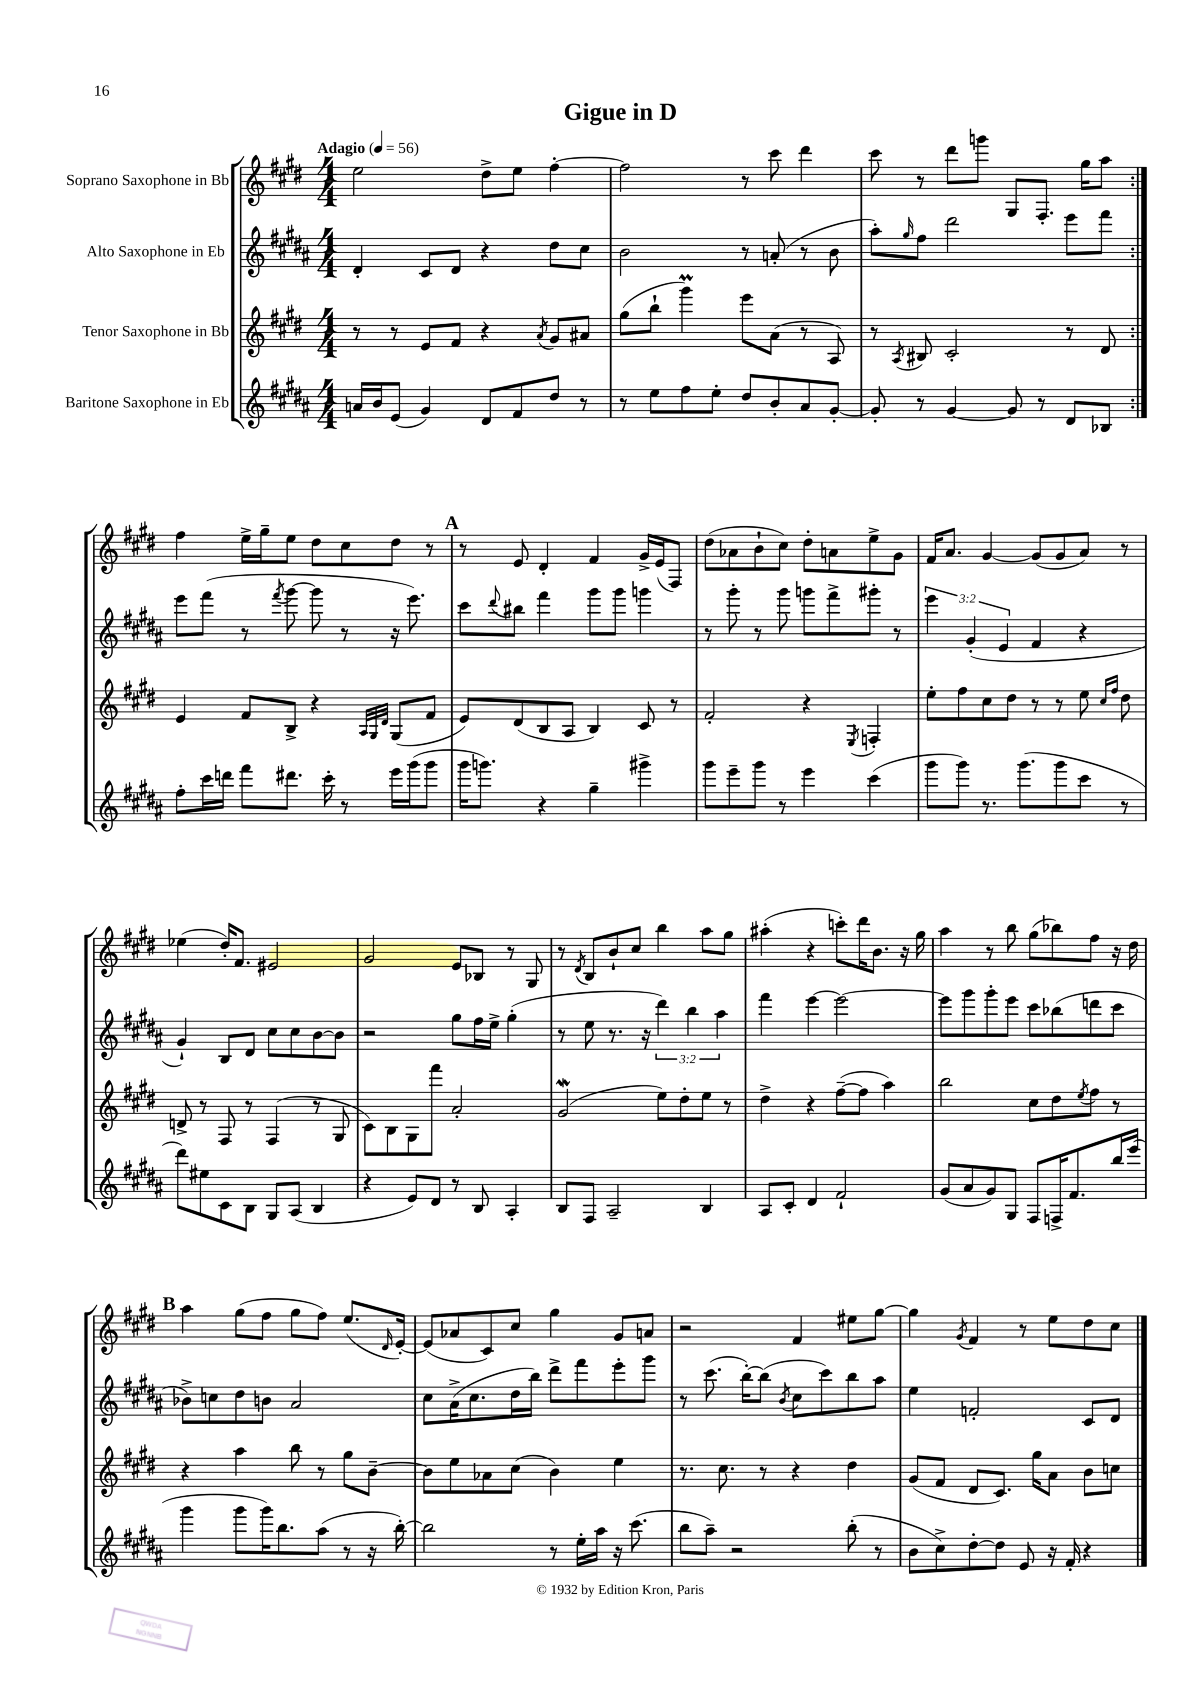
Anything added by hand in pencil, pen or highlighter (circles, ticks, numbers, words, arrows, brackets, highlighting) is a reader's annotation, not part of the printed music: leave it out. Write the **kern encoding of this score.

**kern	**kern	**kern	**kern
*staff4	*staff3	*staff2	*staff1
*clefG2	*clefG2	*clefG2	*clefG2
*k[f#c#g#d#a#]	*k[f#c#g#d#]	*k[f#c#g#d#a#]	*k[f#c#g#d#]
*M4/4	*M4/4	*M4/4	*M4/4
*MM56	*MM56	*MM56	*MM56
16a	8r	4d#'	2ee
16b	.	.	.
(8e	8r	.	.
4g#)	8e	8c#	.
.	8f#	8d#	.
8d#	4r	4r	8dd#^
8f#	.	.	8ee
.	8qa	.	.
8dd#	8g#	8dd#	[4ff#'
8r	8a#	8cc#	.
=	=	=	=
8r	(8gg#	2b	2ff#]
8ee	8bb`	.	.
8ff#	4ggg#)	.	.
8ee'	.	.	.
8dd#	8eee	8r	8r
8b'	(8a	(8a'	8ccc#
8a#	8r	8r	4ddd#
[8g#'	8A)	8b	.
=	=	=	=
8g#']	8r	8aa#')	8ccc#
.	8qA	16qqgg#	.
8r	8B#	8ff#	8r
[4g#	2c#'	2ddd#	8ddd#
.	.	.	8ggg
8g#]	.	.	8G#
8r	.	.	8.F#'
8d#	8r	8eee	.
.	.	.	16gg#
8B-	8d#	8fff#	8aa
=:|!	=:|!	=:|!	=:|!
8ff#'	4e	8eee	4ff#
16ccc#	.	(8fff#	.
16ddd	.	.	.
8fff#	8f#	8r	16ee^
.	.	.	16gg#~
.	.	8qfff#	.
8.ddd#	8B^	[8ggg#	8ee
.	4r	8ggg#]	8dd#
16ccc#'	.	.	.
8r	.	8r	8cc#
.	32qqA	.	.
.	32qqG#	.	.
.	32qqd#	.	.
16eee	(8G#	16r	8dd#
(16ggg#	.	8.eee)	.
8ggg#	8f#	.	8r
=	=	=	=
16ggg#	8e)	8ccc#	8r
8.ggg)	.	.	.
.	.	8qqddd#	.
.	(8d#	8bb#	8e
4r	8B	4fff#	4d#'
.	8A	.	.
4gg#~	4B)	8ggg#	4f#
.	.	8ggg#	.
4ggg#^	8c#	4ggg	16g#^
.	.	.	(16e
.	8r	.	8F#)
=	=	=	=
8ggg#	2f#'	8r	(8dd#
8eee~	.	8ggg#'	8a-
8ggg#	.	8r	8b`
8r	.	8ggg#	8cc#)
4eee	4r	8ggg	8dd#'
.	.	8fff#^	8a
.	8qE	.	.
(4ccc#	4F'	8ggg#'	8ee^
.	.	8r	8g#
=	=	=	=
8ggg#	8ee'	6eee	16f#
.	.	.	8.a
8ggg#)	8ff#	.	.
.	.	(6g#'	.
8.r	8cc#	.	[4g#
.	.	6e	.
.	8dd#	.	.
(8.ggg#	.	.	.
.	8r	4f#	(8g#]
8ggg#	8r	.	8g#
8ccc#	8ee	4r	8a)
.	16qqcc#	.	.
.	16qqff#	.	.
8r	8dd#	.	8r
=	=	=	=
8ddd#)	8d^	4g#`)	(4ee-
8ee#	8r	.	.
8c#	8F#	8B	16dd#')
.	.	.	8.f#
8B	8r	8d#	.
8G#	(4F#	8cc#	2e#
(8A#	.	8cc#	.
4B	8r	[8b	.
.	8G#	8b]	.
=	=	=	=
4r	8c#)	2r	2g#
.	8B	.	.
8e)	8G#	.	.
8d#	8fff#	.	.
8r	2a'	8gg#	8e
8B	.	16ff#	8B-
.	.	16ee^	.
4A#'	.	(4gg#'	8r
.	.	.	8G#
=	=	=	=
8B	(2g#	8r	8r
.	.	.	8qd#
8F#	.	8ee	8B
2A#~	.	8.r	8b`
.	.	.	8cc#
.	.	16r	.
.	8ee)	6ddd#)	4bb
.	8dd#'	.	.
.	.	6bb	.
4B	8ee	.	8aa
.	.	6aa#	.
.	8r	.	8gg#
=	=	=	=
8A#	4dd#^	4fff#	(4aa#'
8c#'	.	.	.
4d#	4r	[4eee	4r
2f#`	([8ff#~	2eee_	8ccc')
.	8ff#]	.	16ddd#
.	.	.	8.b
.	4aa)	.	.
.	.	.	16r
.	.	.	16gg#
=	=	=	=
(8g#	2bb	8eee]	4aa
8a#	.	8ggg#	.
8g#)	.	8ggg#'	8r
8G#	.	8eee	8bb
8F#	8cc#	8ccc#	(8gg#
16F^	8dd#	(8bb-	8bb-)
8.f#	.	.	.
.	8qee	.	.
.	8ff#	8ddd	8ff#
16bb	8r	8ccc#	16r
(16eee	.	.	16dd#
=	=	=	=
4ggg#	4r	8b-^)	4aa
.	.	8cc	.
8ggg#	4aa	8dd#	(8gg#
16ggg#)	.	8b	8ff#
8.bb	.	.	.
.	8bb	2a#	8gg#
(8aa#	8r	.	8ff#)
8r	8gg#	.	(8.ee
16r	[8b~	.	.
.	.	.	16qqd#
[16bb')	.	.	[16e')
=	=	=	=
2bb]	8b]	8cc#	(8e]
.	8ee	(16a#^	8a-
.	.	8.cc#	.
.	8a-	.	8c#)
.	(8cc#	16dd#	8cc#
.	.	16bb)	.
8r	4b)	8ddd#^	4gg#
16ee'	.	8fff#	.
16aa#	.	.	.
16r	4ee	8eee'	8g#
(8.ccc#	.	.	.
.	.	8ggg#	8a
=	=	=	=
8bb	8.r	8r	2r
8aa#~)	.	(8.ccc#	.
.	8.cc#	.	.
2r	.	.	.
.	.	[16bb')	.
.	8r	(8bb]	.
.	.	8qb	.
.	4r	8cc#	4f#
.	.	8ccc#)	.
(8bb'	4dd#	8bb	8ee#
8r	.	8aa#	[8gg#
=	=	=	=
8b	(8g#	4ee	4gg#]
8cc#^)	8f#	.	.
.	.	.	8qg#
[8dd#'	8d#	2f'	4f#
8dd#]	8.c#)	.	.
8e	.	.	8r
.	16gg#	.	.
16r	8a	.	8ee
16f#'	.	.	.
4r	8b	8c#	8dd#
.	8cc	8d#	8cc#
==	==	==	==
*-	*-	*-	*-
